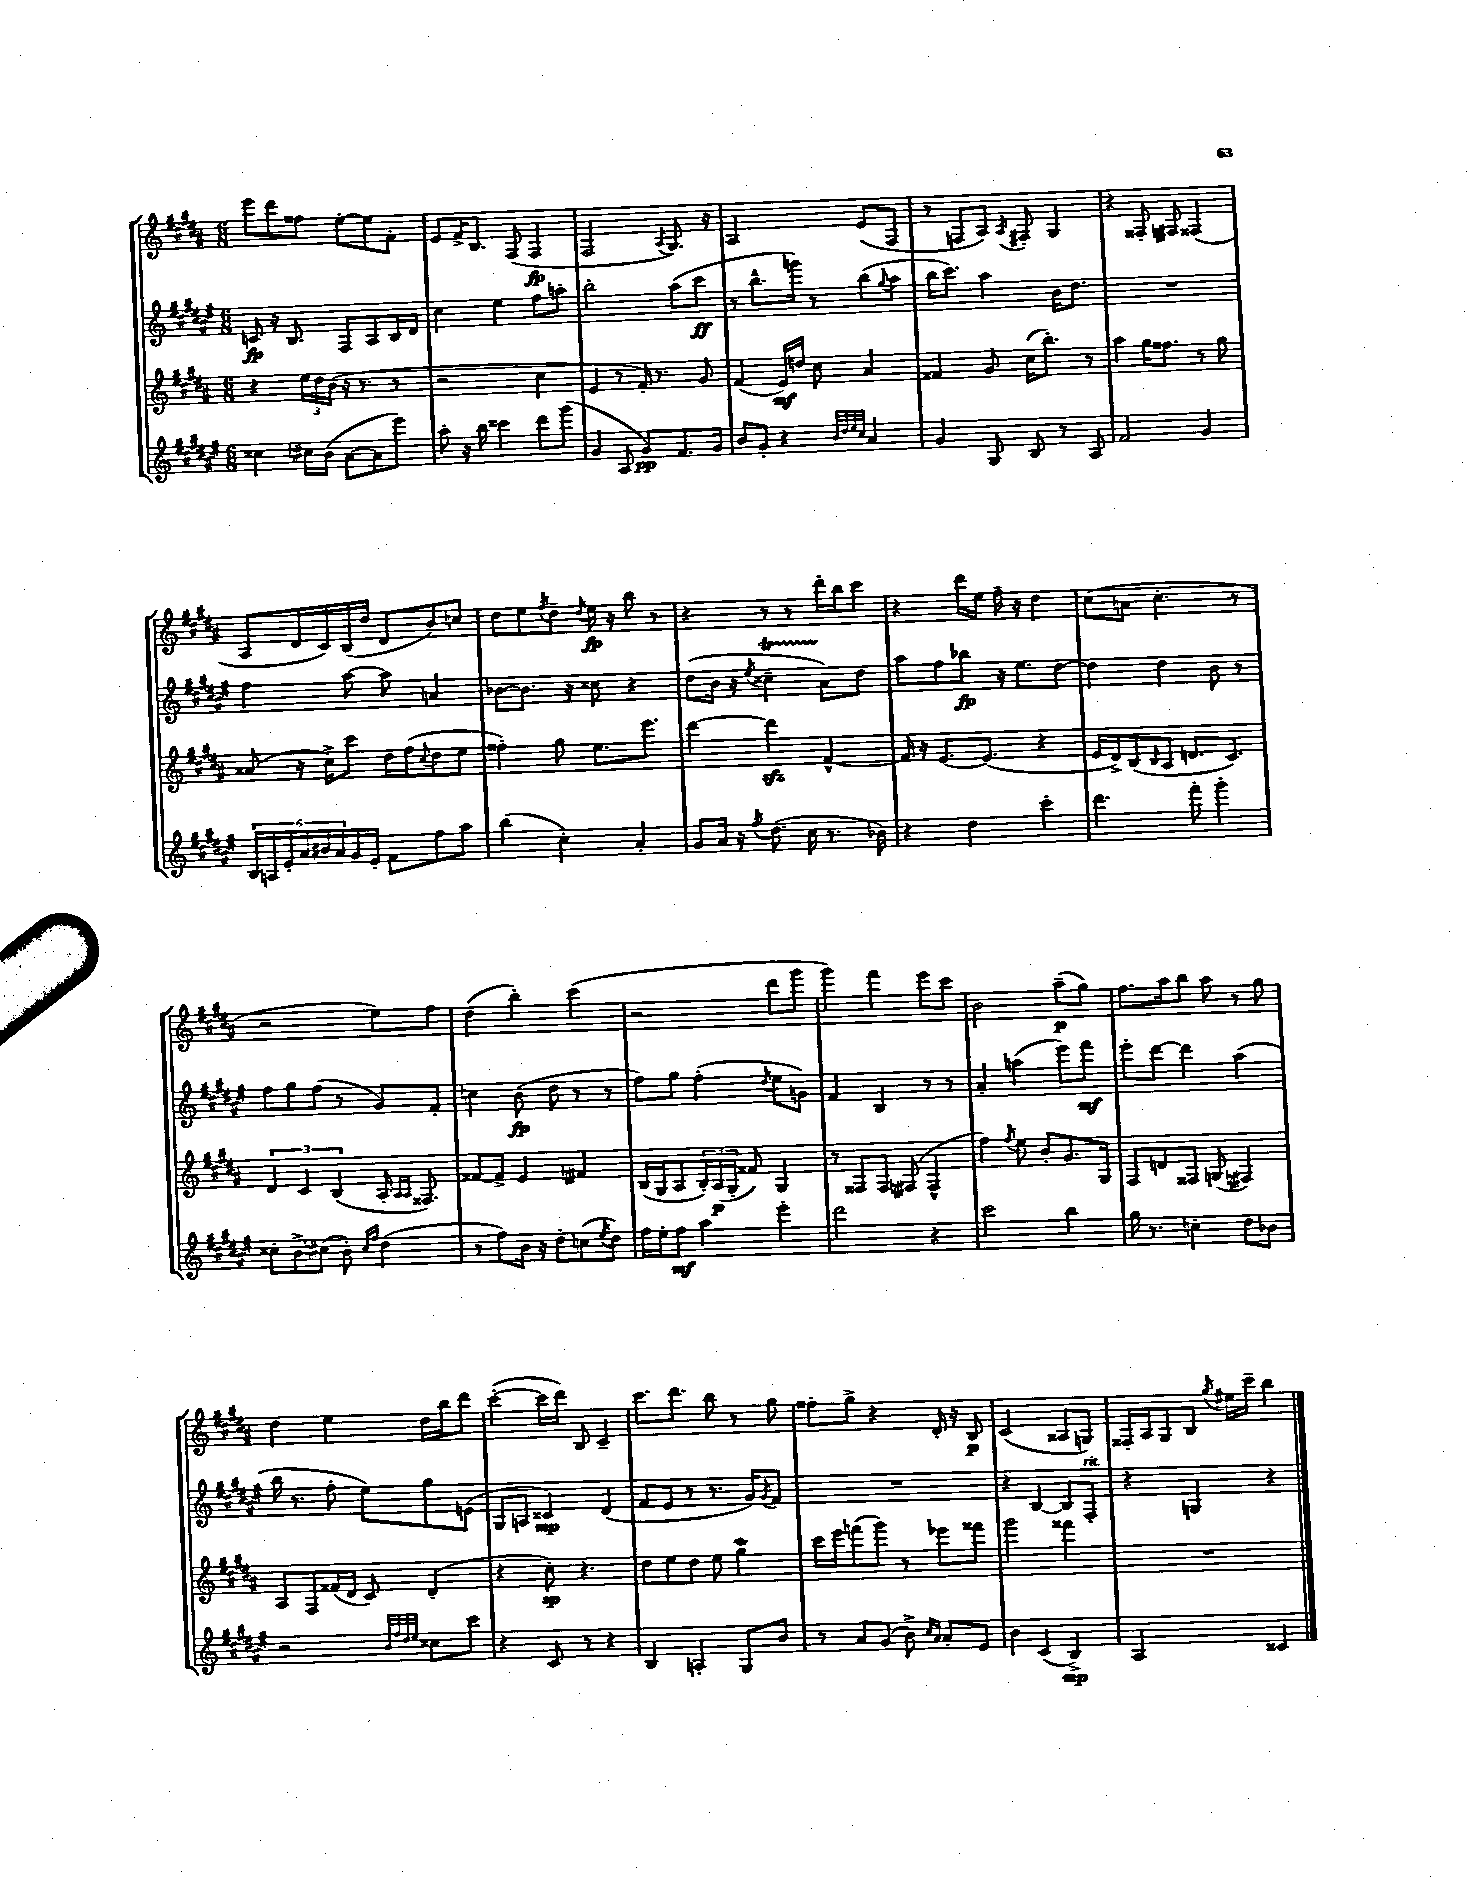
<<
\new StaffGroup <<
\new Staff = "s0" {
    \clef treble \key b \major \numericTimeSignature \time 6/8
    e'''8 dis'''8 fisis''8 e''8~-. e''8 fis'8-. |
    e'8 fis'16-> b8. fis8( fis4\fp |
    fis2 \appoggiatura { ais8 } gis8.) r16 |
    ais2 e'8( fis8 |
    r8 f8 ais8) \acciaccatura { ais8 } fis8-. gis4 |
    r4 fisis8-. fis8 fisis4( |
    ais8 dis'16 cis'16) b16( dis''16 dis'8 b'8) c''8 |
    dis''8 e''8 \acciaccatura { fis''8 } dis''8-- \acciaccatura { dis''8 } e''16\fp r16 b''8 r8 |
    r4 r8 r8 dis'''16-. b''16 cis'''8 |
    r4 dis'''16 e''16 fis''16-- r16 dis''4 |
    cis''8( a'8 cis''4.-. r8 |
    r2 e''8) fis''8 |
    dis''4( b''4-.) cis'''4( |
    r2 dis'''8 gis'''8 |
    gis'''4) fis'''4 e'''8 cis'''8 |
    b'2 ais''8--\p( gis''8) |
    fis''8. ais''16 b''8 ais''8 r8 gis''8 |
    dis''4 e''4 dis''16 b''16 dis'''8 |
    cis'''4~-.( cis'''16 dis'''16) b8 cis'4-- |
    cis'''8. dis'''8. b''8 r8 gis''8 |
    fisis''8-. gis''8-> r4 dis'16-. r16 b8\p |
    cis'2( aisis8 g8) |
    fisis16-. ais16 gis8 b8 \acciaccatura { gis''8 } eis''16 cis'''16-- b''4 \bar "|." |
}
\new Staff = "s1" {
    \clef treble \key fis \major \numericTimeSignature \time 6/8
    c'8\fp r16 b8. fis8 ais8 b16 dis'16 |
    cis''4 eis''4 fis''8 a''8-. |
    b''2-. ais''8( cis'''8\ff |
    r8 b''8.-^ g'''16) r8 b''8( \appoggiatura { gis''8 } ais''8 |
    b''16 cis'''8.) ais''4 b'16 dis''8. |
    R2. |
    fis''4 ais''8~ ais''8 a'4 |
    bes'8~ bes'8. r16 cisis''8 r4 |
    dis''8( b'16 r16 \acciaccatura { eis''8 } cisis''4--\startTrillSpan ais'8\stopTrillSpan) dis''8 |
    ais''8 fis''8 bes''8\fp r16 eis''8. dis''8~ |
    dis''4 dis''4 b'8 r8 |
    fis''8 gis''8 fis''8( r8 gis'8) fis'8-. |
    c''4 b'8\fp( dis''8 r8 r8 |
    fis''8) gis''8 fis''4-.( \acciaccatura { dis''8 } eis''8 g'8) |
    fis'4 b4 r8 r8 |
    ais'4-. a''4( eis'''8) fis'''8\mf |
    eis'''8-. dis'''8~ dis'''4 ais''4( |
    b''16 r8. fis''8-. eis''8) gis''8 e'8( |
    gis8 a8 cisis'4\mp) dis'4( |
    fis'8 eis'8 r8 r8. gis'16) \acciaccatura { gis'8 } fis'8 |
    R2. |
    r4 b4~ b8 fis8-.^\markup { \italic "rit." } |
    r4 g4 r4 \bar "|." |
}
\new Staff = "s2" {
    \clef treble \key b \major \numericTimeSignature \time 6/8
    r4 \tuplet 3/2 { e''16 dis''16 b'16( } r16 r8. r8 |
    r2 cis''4 |
    e'4 r8 fis'16-.) r8. gis'8 |
    fis'4( e'16\mf) d''16 cis''8 ais'4 |
    fisis'4 gis'8 cis''16( b''8.-.) r8 |
    ais''4 gis''16 fisis''8. r8 gis''8 |
    aisis'8( r16 cis''16->) cis'''8 dis''16 fis''16( \appoggiatura { cis''8 } dis''8 e''8 |
    fisis''4-.) gis''8 e''8. e'''8. |
    dis'''4~ dis'''4\sfz fis'4~-^ |
    fis'16 r16 e'8.~ e'8.( r4 |
    e'16 dis'16->) b8( \grace { b16 } ais8 d'8. cis'8.) |
    \tuplet 3/2 { dis'4 cis'4 b4( } ais16-. \grace { ais16 ais16 } fisis8.) |
    fisis'8~ fisis'8-> e'4 fis'4 |
    b16( gis16 ais8 \tuplet 3/2 { b16-.) ais16\p( gis16-. } fisis'8) gis4 |
    r8 fisis8 fisis8 fis8( fis4-^ |
    fis''4) \acciaccatura { fis''8 } e''8 b'8-. gis'8. gis16 |
    fis8 d'8 fisis8 g8( fis4) |
    ais8 fis8 fisis'16( dis'16 cis'8) dis'4-.( |
    r4 cis''8-.\sp) r4. |
    dis''8 e''8 dis''8 e''8 gis''4\mordent |
    cis'''16 e'''16 f'''8( gis'''8) r8 ees'''8 fisis'''8 |
    gis'''2 fisis'''4 |
    R2. \bar "|." |
}
\new Staff = "s3" {
    \clef treble \key fis \major \numericTimeSignature \time 6/8
    cisis''4 cis''16 b'16( ais'8~ ais'8 eis'''8) |
    ais''8-. r16 b''16 cisis'''4 dis'''8 gis'''8( |
    gis'4 ais8 gis'8\pp) fis'8. gis'16 |
    b'8 gis'8-. r4 \grace { b'32 dis''32 eis''32 cis''32 } ais'4 |
    gis'4 gis8 b8 r8 ais8 |
    fis'2 gis'4 |
    \tuplet 6/4 { b16 a16 eis'16-. ais'16 bis'16 ais'16 } gis'16 eis'16-. fis'8 fis''8 ais''8 |
    b''4( cis''4-.) ais'4-. |
    gis'8 ais'16 r16 \acciaccatura { fis''8 } dis''8.( cis''16 r8. bes'16) |
    r4 dis''4 cis'''4-. |
    dis'''4. fis'''8-. gis'''4-. |
    cisis''8-. b'8-> cis''8( b'8-.) \grace { cis''16 fis''16 } dis''4( |
    r8 fis''8) b'16 r16 dis''8-. c''8( \acciaccatura { eis''8 } dis''8) |
    fis''16 eis''16-. fis''8\mf ais''4 eis'''4-. |
    dis'''2 r4 |
    cis'''2 b''4 |
    gis''16 r8. c''4-. dis''8 bes'8 |
    r2 \grace { b'32 fis''32 dis''32 eis''32 } cisis''8 cis'''8 |
    r4 cis'8 r8 r4 |
    b4 a4-. gis8 b'8 |
    r8 ais'8 gis'8( b'8->) \grace { cis''16 ais'16 } ais'8-. eis'8 |
    b'4 cis'4( b4->\mp) |
    ais2 cisis'4 \bar "|." |
}
>>
>>
\layout { \context { \Score \remove "Bar_number_engraver" } }
